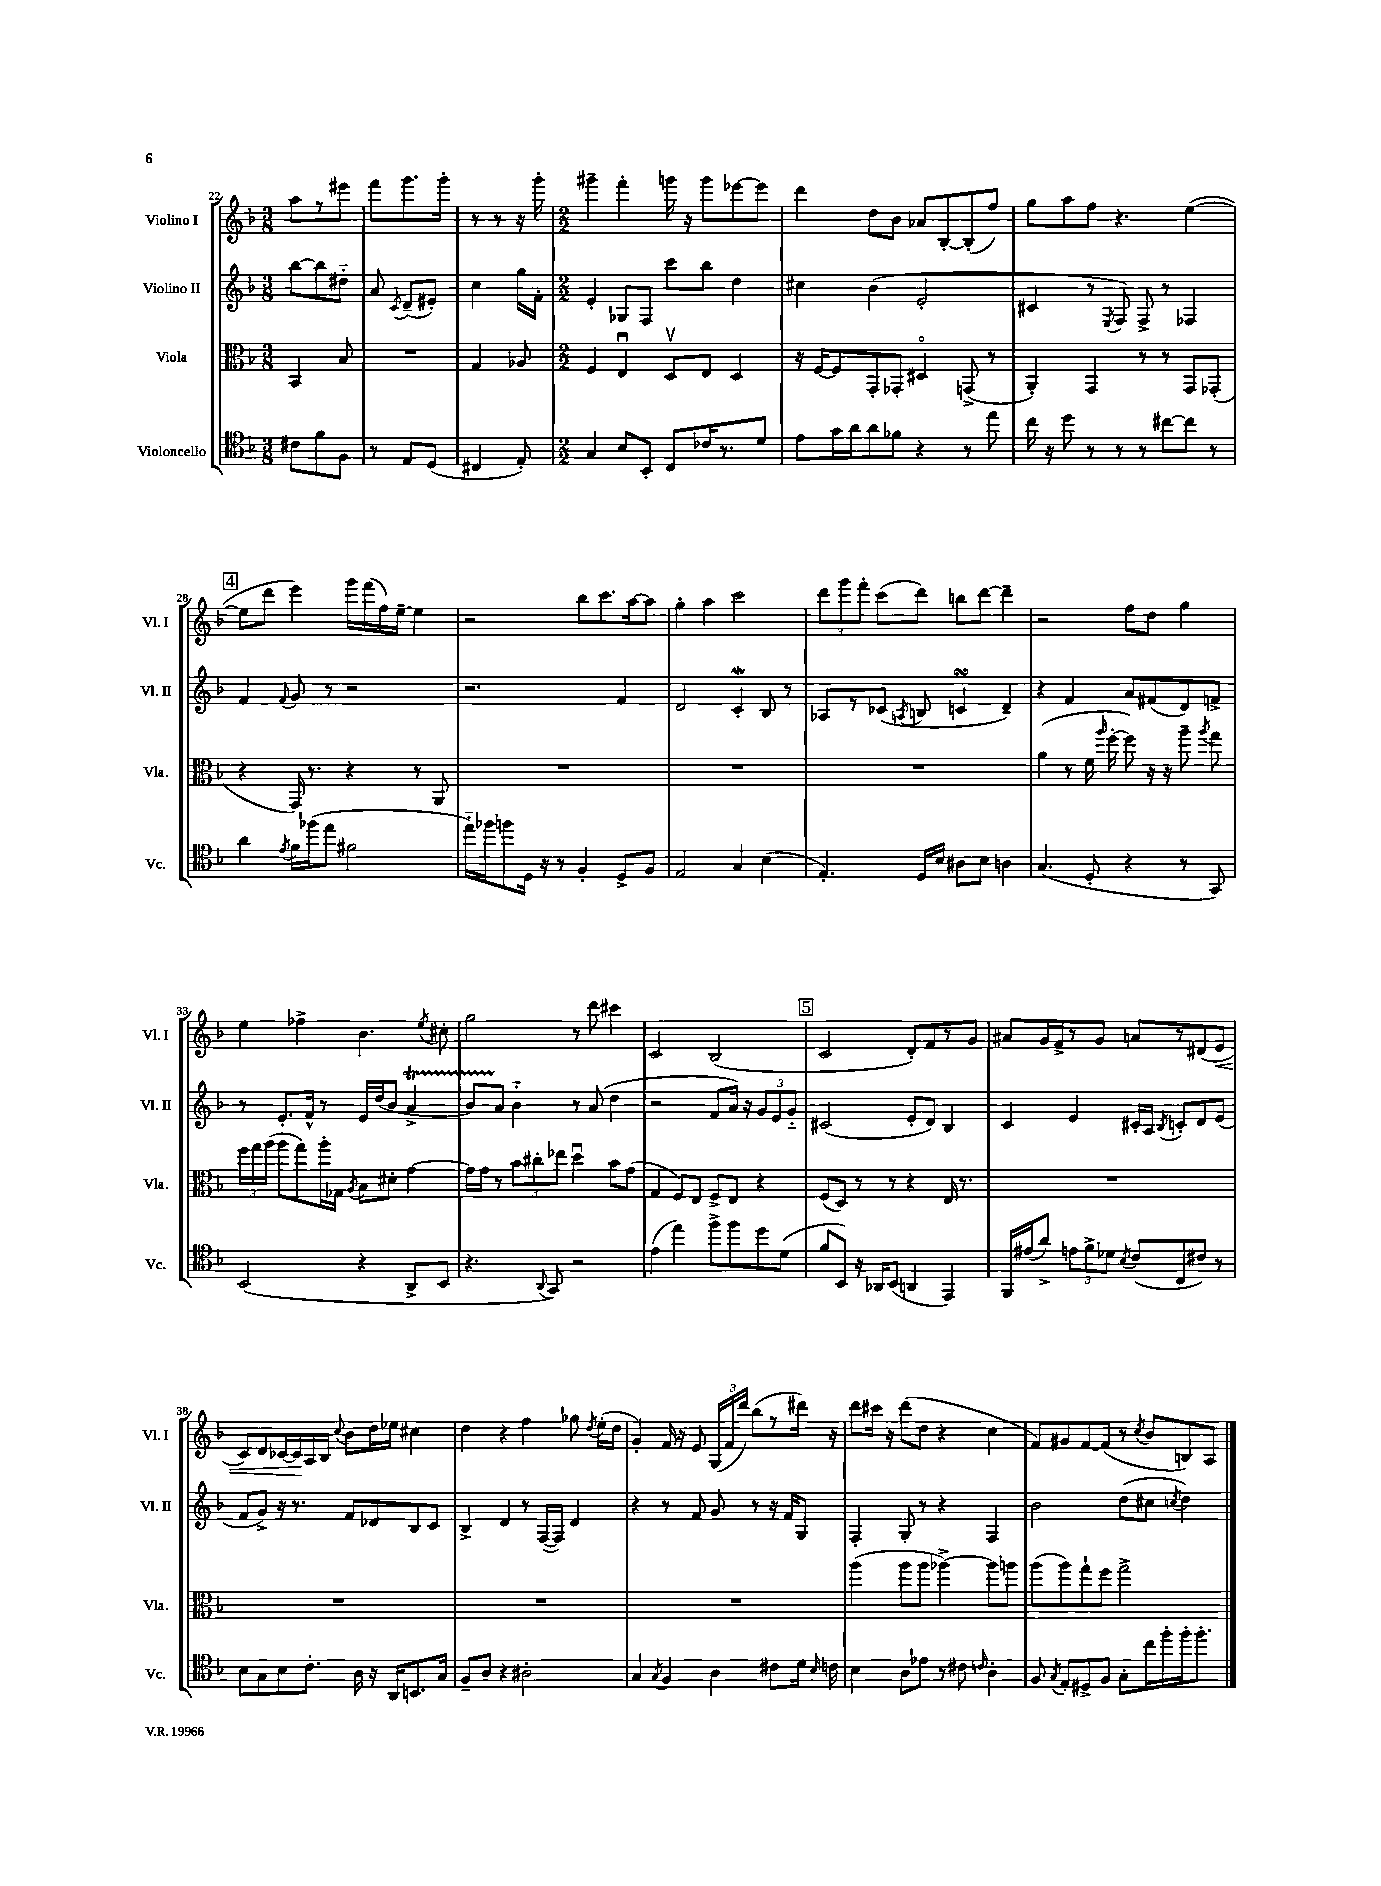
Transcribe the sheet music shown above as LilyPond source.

<<
\new StaffGroup <<
\new Staff = "s0" \with { instrumentName = "Violino I" shortInstrumentName = "Vl. I" } {
    \clef treble \key f \major \numericTimeSignature \time 3/8
    \autoBeamOff a''8[ r8 eis'''8] |
    f'''8[ g'''8. g'''16]-. |
    r8 r8 r16 g'''16-. |
    \numericTimeSignature \time 2/2 gis'''4-- f'''4-. g'''16 r16 g'''8[ ees'''8~ ees'''8] |
    d'''4 d''8[ bes'8] aes'8[ bes8~-. bes8-.( f''8]) |
    g''8[ a''8 f''8] r4. e''4~( |
    \mark \markup { \box "4" } e''8[ d'''8] e'''4) g'''16[ f'''16( f''16) e''16]~-- e''4 |
    r2 bes''8[ c'''8. a''16~ a''8] |
    g''4-. a''4 c'''2 |
    \tuplet 3/2 { d'''8[ g'''8 f'''8]-. } c'''8[( d'''8]) b''8[ d'''8]~ d'''4-- |
    r2 f''8[ d''8] g''4 |
    e''4 fes''4-> bes'4. \acciaccatura { e''8 } cis''8-. |
    g''2 r8 d'''8 cis'''4 |
    c'2 bes2( |
    \mark \markup { \box "5" } c'2 d'8[-.) f'8 r8 g'8] |
    ais'8[ g'16 f'16-> r8 g'8] a'8[ r8 dis'8( e'8]\< |
    c'8[) d'8 ces'16~ ces'16\! a16 bes16] \appoggiatura { c''8 } bes'8[ d''16 ees''16] cis''4 |
    d''4 r4 f''4 ges''8 \acciaccatura { d''8 } e''16[-.( d''16] |
    g'4-.) f'16 r16 e'8 \tuplet 3/2 { g16[( f'16 d'''16]) } bes''8[( r8 dis'''16]) r16 |
    d'''8[ cis'''16] r16 d'''8[( d''8] r4 c''4 |
    f'8[) gis'8 f'8~ f'8]( r8 \acciaccatura { c''8 } bes'8[ b8) a8] \bar "|." |
}
\new Staff = "s1" \with { instrumentName = "Violino II" shortInstrumentName = "Vl. II" } {
    \clef treble \key f \major \numericTimeSignature \time 3/8
    \autoBeamOff bes''8[~ bes''8 dis''8]-_ |
    a'8 \acciaccatura { c'8 } d'8[--( eis'8]-.) |
    c''4 g''16[ f'16]-. |
    \numericTimeSignature \time 2/2 e'4-. ges8[ f8] c'''8[ bes''8] d''4 |
    cis''4 bes'4( e'2-. |
    cis'4 r8 \acciaccatura { e8 } f8) f8-> r8 fes4 |
    \mark \markup { \box "4" } f'4 \appoggiatura { f'8 } g'8 r8 r2 |
    r2. f'4 |
    d'2 c'4-.\mordent bes8 r8 |
    aes8[ r8 ces'8]( \acciaccatura { a8 } b8 c'4\turn d'4--) |
    r4 f'4 a'8[ fis'8( d'8) f'8]-> |
    r8 e'8.[-. f'16]-^ r8 e'16[ d''16( bes'8] a'4->\startTrillSpan |
    bes'8[) a'8]\stopTrillSpan bes'4-_ r8 a'8( d''4 |
    r2 f'8[ a'16]) r16 \tuplet 3/2 { g'8[ e'8 g'8]-_ } |
    \mark \markup { \box "5" } cis'2( e'8[-. d'8]) bes4 |
    c'4 e'4 cis'16[-. a16] \acciaccatura { bes8 } c'8[-. d'8 e'8]( |
    f'8[ g'8]->) r16 r8. f'8[ des'8 bes8 c'8] |
    bes4-> d'4 r8 f16[~( f16]) d'4 |
    r4 r8 f'8 g'8 r8 r16 f'16[ g8] |
    f4-. g8-. r8 r4 f4 |
    bes'2 d''8[( cis''8] \acciaccatura { c''8 } d''4) \bar "|." |
}
\new Staff = "s2" \with { instrumentName = "Viola" shortInstrumentName = "Vla." } {
    \clef alto \key f \major \numericTimeSignature \time 3/8
    \autoBeamOff bes,4 bes8 |
    R4. |
    g4 aes8 |
    \numericTimeSignature \time 2/2 f4 e4\downbow d8[\upbow e8] d4 |
    r16 f16[~ f8 g,8-. ges,8]-. dis4\flageolet g,8->( r8 |
    a,4-.) g,4 r8 r8 g,8[ ges,8]-.( |
    \mark \markup { \box "4" } r4 g,16) r8. r4 r8 a,8 |
    R1 |
    R1 |
    R1 |
    a'4( r8 f'16 \grace { a''16 } f''16~-. f''8) r16 r16 a''8-- \acciaccatura { a''8 } g''8 |
    \tuplet 3/2 { f''16[ g''16 a''16]( } a''8[ g''8) a''16-. ges16] \acciaccatura { a8 } bes8[ dis'8]-. g'4~ |
    g'16[ g'16] r8 \tuplet 3/2 { bes'8[ cis''8-. ees''8] } d''4\downbow bes'8[ g'8]( |
    g4 f8[) e8] f8[-> e8] r4 |
    \mark \markup { \box "5" } f8[( d8]) r8 r8 r4 e16 r8. |
    R1 |
    R1 |
    R1 |
    R1 |
    a''4( a''8[ a''8] aes''4~->) aes''8[ a''8] |
    a''8[( a''8) g''8-! f''8] g''2-> \bar "|." |
}
\new Staff = "s3" \with { instrumentName = "Violoncello" shortInstrumentName = "Vc." } {
    \clef tenor \key f \major \numericTimeSignature \time 3/8
    \autoBeamOff cis'8[ f'8 f8] |
    r8 e8[ d8]( |
    cis4 e8-.) |
    \numericTimeSignature \time 2/2 g4 bes8[ bes,8]-. c8[ ces'16 r8. d'8] |
    e'8[ g'16 a'16 a'8 fes'8] r4 r8 e''8 |
    c''16 r16 d''8 r8 r8 r8 cis''8[~ cis''8] r8 |
    \mark \markup { \box "4" } a'4 \acciaccatura { e'8 } f'16[ fes''16( e''8] fis'2 |
    e''16[-_) fes''16 f''8 d16] r16 r8 f4-. d8[-> f8] |
    e2 g4 bes4( |
    e4.-.) d16[ bes16] ais8[ bes8] a4 |
    g4.( d8-. r4 r8 g,8) |
    bes,2( r4 a,8[-> bes,8] |
    r4. \appoggiatura { a,8 } g,8) r2 |
    e'4( e''4) f''8[-> f''8 d''8 d'8]( |
    \mark \markup { \box "5" } f'8[ bes,8]) r16 aes,16[ bes,8]( a,4 e,4) |
    f,16[ eis'16( a'8]->) \tuplet 3/2 { e'8[ f'8-> des'8] } \acciaccatura { bes8 } c'8[( c8 cis'8]) r8 |
    bes8[ g8 bes8 c'8.]-. a16 r16 a,16[ b,8. g16] |
    f8[-- a8] r4 ais2-. |
    g4 \acciaccatura { g8 } f4 a4 cis'8[ d'16] \grace { bes16 } c'16 |
    bes4 a8[ ees'8] r8 cis'8 \grace { c'16 } a4-. |
    f8 \acciaccatura { g8 } e8[-. dis8-> f8] g8[-. c''16 f''16-. f''16-. f''8.]-. \bar "|." |
}
>>
>>
\layout { \context { \Score currentBarNumber = #22 } }
